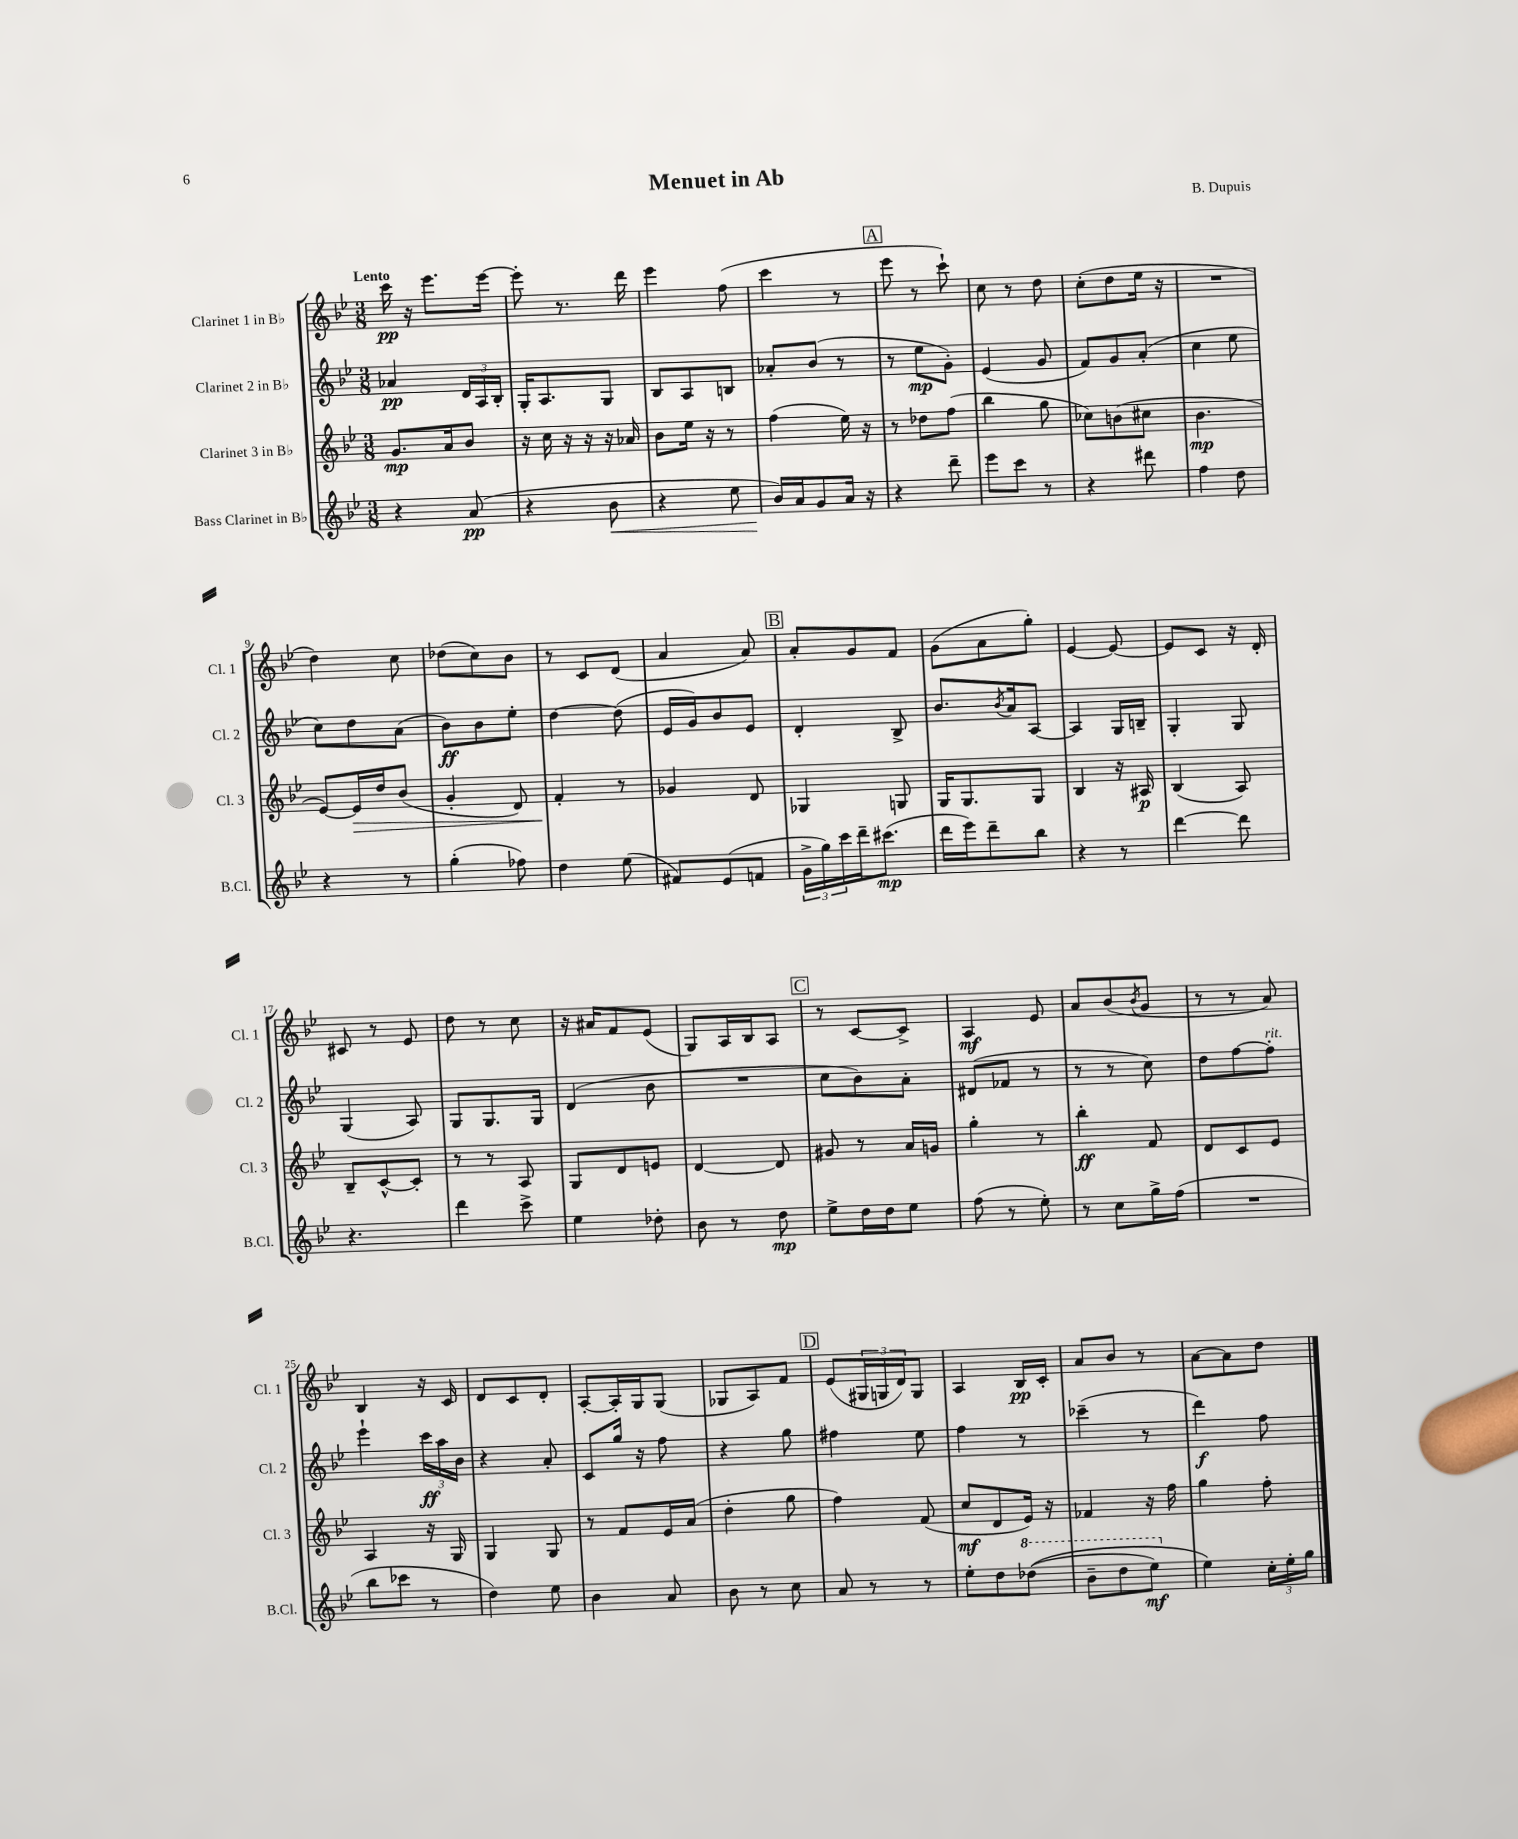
\header { title = "Menuet in Ab" composer = "B. Dupuis" }
<<
\new StaffGroup <<
\new Staff = "s0" \with { instrumentName = "Clarinet 1 in Bb" shortInstrumentName = "Cl. 1" } {
    \clef treble \key bes \major \numericTimeSignature \time 3/8 \tempo "Lento"
    c'''16\pp r16 ees'''8. ees'''16~ |
    ees'''8-. r8. d'''16 |
    ees'''4 f''8( |
    c'''4 r8 |
    \mark \markup { \box "A" } ees'''8 r8 c'''8-!) |
    c''8 r8 d''8 |
    c''8-.( d''8 ees''16 r16 |
    R4. |
    d''4) c''8 |
    des''8( c''8) bes'8 |
    r8 c'8 d'8( |
    a'4 a'8) |
    \mark \markup { \box "B" } a'8-. g'8 f'8 |
    g'8( a'8 g''8-.) |
    ees'4~ ees'8~ |
    ees'8 c'8 r16 d'16-. |
    cis'8 r8 ees'8 |
    d''8 r8 c''8 |
    r16 ais'16 f'8 ees'8( |
    g8) a16 bes16 a8 |
    \mark \markup { \box "C" } r8 c'8~ c'8-> |
    a4\mf ees'8 |
    a'8 bes'8( \acciaccatura { bes'8 } g'8 |
    r8 r8 a'8) |
    bes4 r16 c'16 |
    d'8 c'8 d'8-. |
    a8~-. a16-. g16 g8( |
    ges8 a8) f'8 |
    \mark \markup { \box "D" } ees'8( \tuplet 3/2 { gis16 g16 d'16) } g8 |
    a4 bes16\pp c'16-. |
    a'8 bes'8 r8 |
    a'8~ a'8 d''8 \bar "|." |
}
\new Staff = "s1" \with { instrumentName = "Clarinet 2 in Bb" shortInstrumentName = "Cl. 2" } {
    \clef treble \key bes \major \numericTimeSignature \time 3/8
    aes'4\pp \tuplet 3/2 { d'16 a16 bes16-. } |
    g16-. a8. g8 |
    bes8 a8 b8 |
    aes'8-. bes'8( r8 |
    \mark \markup { \box "A" } r8 ees''8\mp g'8-.) |
    ees'4( g'8 |
    f'8) g'8 a'8-.( |
    c''4 ees''8 |
    c''8) d''8 a'8( |
    bes'8\ff) bes'8 ees''8-. |
    d''4~ d''8( |
    ees'16 g'16) bes'8 ees'8 |
    \mark \markup { \box "B" } d'4-. bes8-> |
    bes'8. \acciaccatura { bes'8 } a'16 a8~ |
    a4 g16 b16-- |
    g4-. g8 |
    g4( a8) |
    g8 g8. g16 |
    d'4( bes'8 |
    R4. |
    \mark \markup { \box "C" } c''8 bes'8) a'8-. |
    dis'8( fes'8 r8 |
    r8 r8 c''8) |
    d''8 f''8~ f''8-.^\markup { \italic "rit." } |
    ees'''4-! \tuplet 3/2 { c'''16\ff a''16 bes'16 } |
    r4 a'8-. |
    c'8 g''16 r16 f''8 |
    r4 g''8 |
    \mark \markup { \box "D" } fis''4 ees''8 |
    f''4 r8 |
    ces'''4--( r8 |
    d'''4\f) f''8 \bar "|." |
}
\new Staff = "s2" \with { instrumentName = "Clarinet 3 in Bb" shortInstrumentName = "Cl. 3" } {
    \clef treble \key bes \major \numericTimeSignature \time 3/8
    g'8.\mp a'16 bes'8 |
    r16 c''16 r16 r16 r16 aes'16 |
    bes'8 ees''16 r16 r8 |
    f''4( ees''16) r16 |
    \mark \markup { \box "A" } r8 des''8 f''8( |
    bes''4 g''8 |
    ces''8) b'8( cis''8 |
    bes'4.\mp |
    ees'8~) ees'16\> d''16 bes'8( |
    g'4-. d'8) |
    f'4-.\! r8 |
    ges'4 d'8 |
    \mark \markup { \box "B" } ges4 g8 |
    g16 g8. g8 |
    bes4 r16 ais16\p |
    bes4( a8) |
    bes8-- c'8~-^ c'8-. |
    r8 r8 a8 |
    g8 d'8 e'8 |
    d'4~ d'8 |
    \mark \markup { \box "C" } gis'8 r8 a'16 g'16 |
    g''4-. r8 |
    bes''4-.\ff f'8 |
    d'8 c'8 ees'8 |
    a4 r16 g16 |
    g4 g8 |
    r8 f'8 ees'16 a'16( |
    d''4-. g''8 |
    \mark \markup { \box "D" } f''4) f'8( |
    c''8\mf d'8 ees'16) r16 |
    fes'4 r16 f''16 |
    g''4 f''8-. \bar "|." |
}
\new Staff = "s3" \with { instrumentName = "Bass Clarinet in Bb" shortInstrumentName = "B.Cl." } {
    \clef treble \key bes \major \numericTimeSignature \time 3/8
    r4 a'8\pp( |
    r4 bes'8\< |
    r4 ees''8 |
    bes'16\!) a'16 g'8 a'16 r16 |
    \mark \markup { \box "A" } r4 d'''8-- |
    ees'''8 c'''8 r8 |
    r4 dis'''8 |
    f''4 d''8 |
    r4 r8 |
    g''4-.( fes''8) |
    d''4 ees''8( |
    fis'8) ees'8( f'8 |
    \mark \markup { \box "B" } \tuplet 3/2 { g'16-> g''16) c'''16 } d'''16-- cis'''8.\mp( |
    d'''16 ees'''16) d'''8-- bes''8 |
    r4 r8 |
    d'''4~ d'''8 |
    r4. |
    d'''4 c'''8-> |
    ees''4 des''8-. |
    bes'8 r8 d''8\mp |
    \mark \markup { \box "C" } ees''8-> d''16 d''16 ees''8 |
    f''8( r8 ees''8-.) |
    r8 c''8 g''16-> f''16( |
    R4. |
    bes''8 ces'''8 r8 |
    d''4) ees''8 |
    bes'4 a'8 |
    bes'8 r8 c''8 |
    \mark \markup { \box "D" } a'8 r8 r8 |
    ees''8-. d''8 \ottava #1 des'''8(\( |
    bes''8-- d'''8 ees'''8\mf) \ottava #0 |
    ees''4\) \tuplet 3/2 { c''16-. ees''16-. g''16 } \bar "|." |
}
>>
>>
